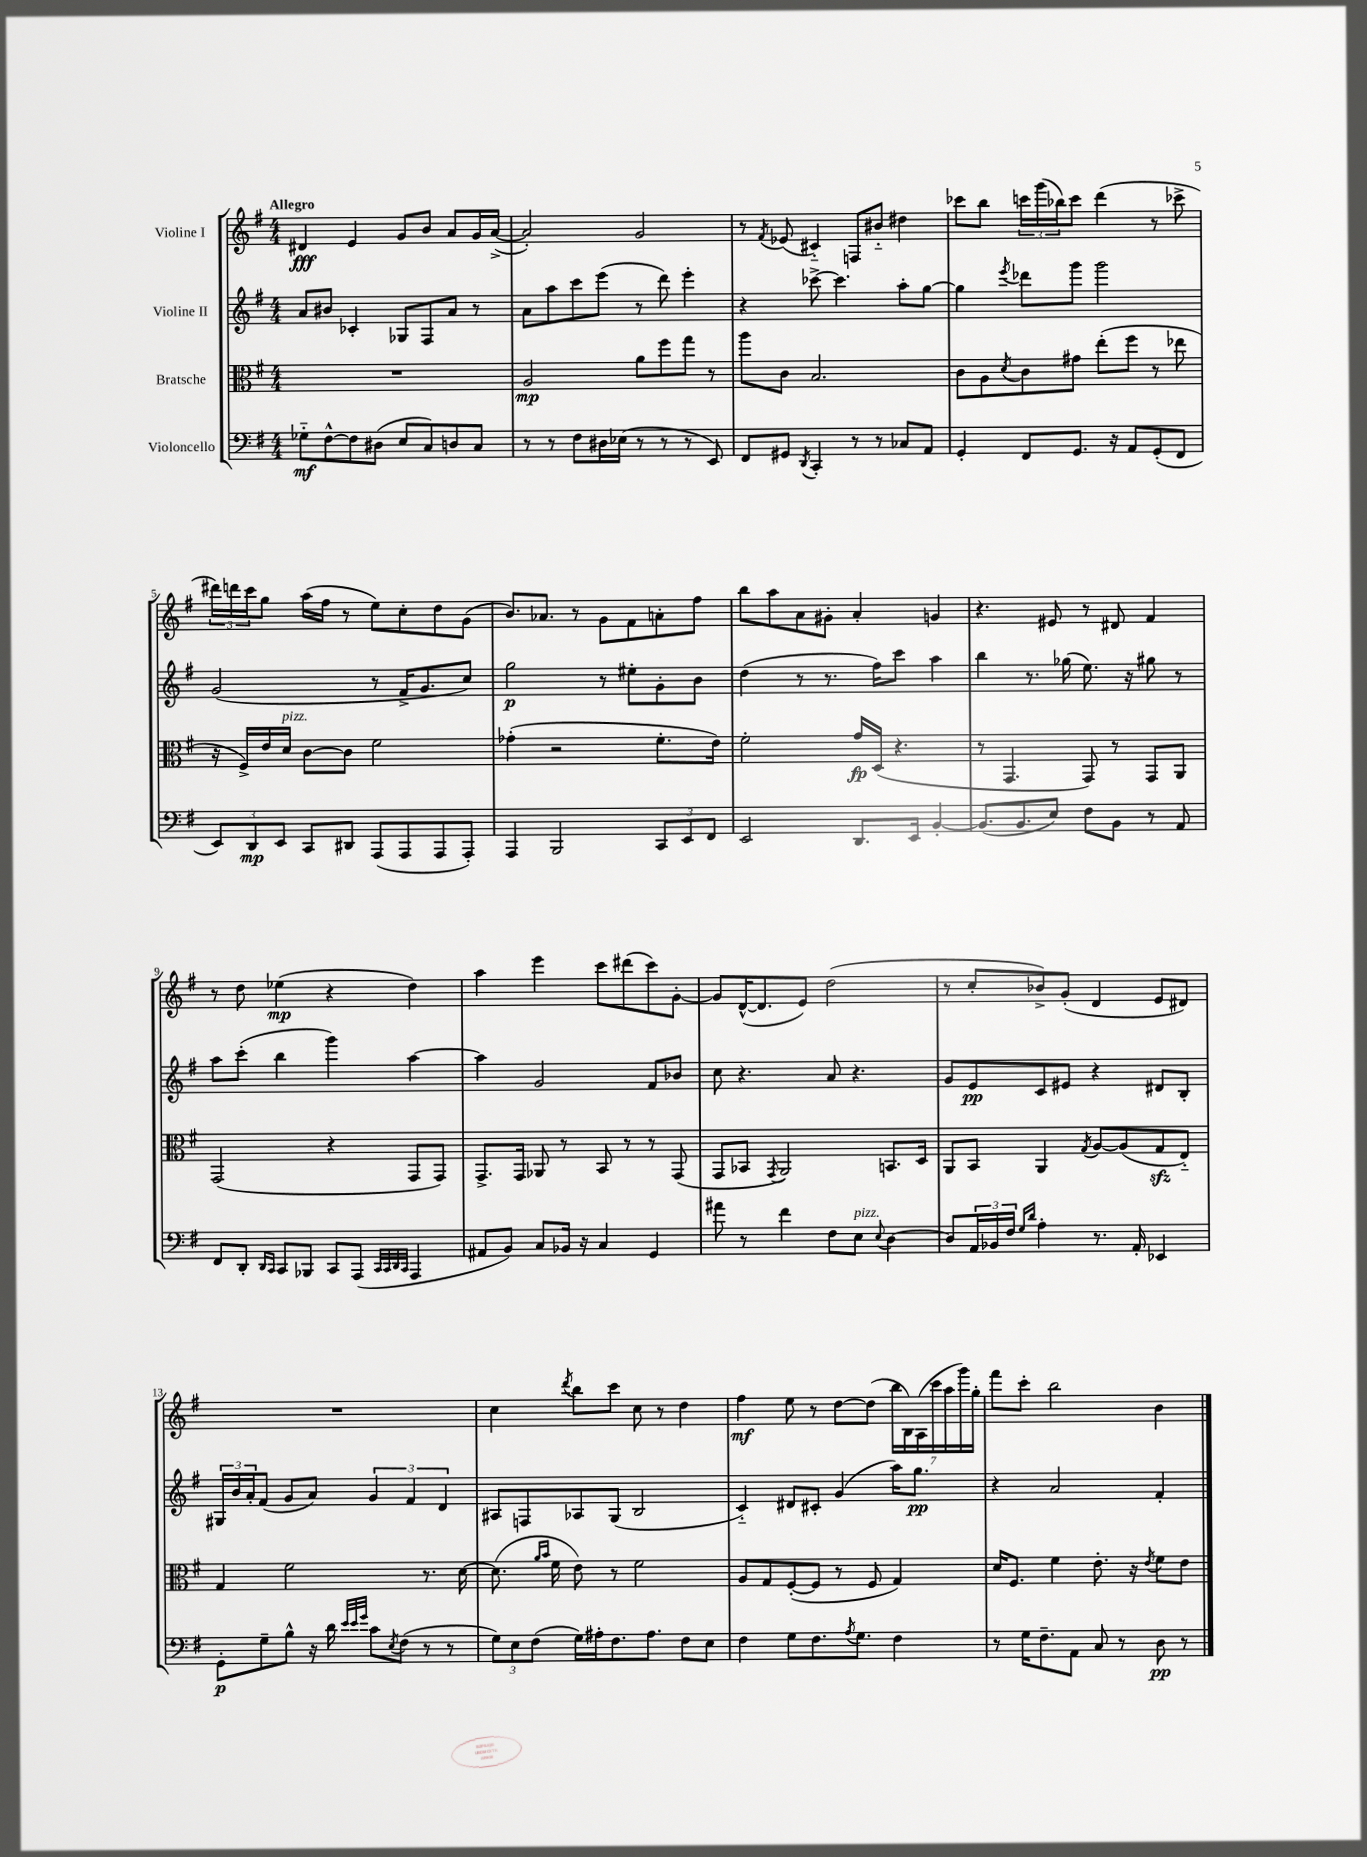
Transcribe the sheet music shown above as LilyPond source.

<<
\new StaffGroup <<
\new Staff = "s0" \with { instrumentName = "Violine I" } {
    \clef treble \key g \major \numericTimeSignature \time 4/4 \tempo "Allegro"
    dis'4\fff e'4 g'8 b'8 a'8 g'16 a'16~->( |
    a'2-.) g'2 |
    r8 \acciaccatura { fis'8 } ees'8( cis'4-_) f8 bis'8-_ dis''4 |
    ces'''8 b''8 \tuplet 3/2 { c'''16 g'''16( bes''16) } c'''8 d'''4( r8 ces'''8-> |
    \tuplet 3/2 { dis'''16) d'''16 c'''16 } g''8 a''16( fis''16 r8 e''8) c''8-. d''8 g'8( |
    b'8.) aes'8. r8 g'8 fis'8 a'8-. fis''8 |
    b''8 a''8 a'8 gis'8-. a'4-. g'4 |
    r4. eis'8 r8 dis'8 fis'4 |
    r8 d''8 ees''4\mp( r4 d''4) |
    a''4 e'''4 c'''8 dis'''8( c'''8) g'8~-. |
    g'8 d'16~-^( d'8. e'8) d''2( |
    r8 c''8-. bes'8->) g'8-.( d'4 e'8 dis'8) |
    R1 |
    c''4 \acciaccatura { d'''8 } b''8 c'''8 c''8 r8 d''4 |
    fis''4\mf e''8 r8 d''8~ d''8( \tuplet 7/4 { b''16 b16) a16( c'''16 a''16 g'''16) g''16-. } |
    fis'''8 c'''8-. b''2 b'4 \bar "|." |
}
\new Staff = "s1" \with { instrumentName = "Violine II" } {
    \clef treble \key g \major \numericTimeSignature \time 4/4
    a'8 bis'8 ces'4-. ges8 fis8 a'8 r8 |
    a'8 a''8 c'''8 e'''8( r8 d'''8) e'''4-. |
    r4 ces'''8~-> ces'''4. a''8-. g''8~ |
    g''4 \acciaccatura { e'''8 } des'''8 g'''8 g'''2 |
    g'2( r8 fis'16-> g'8. c''8) |
    g''2\p r8 eis''8-. g'8-. b'8 |
    d''4( r8 r8. fis''16) c'''8 a''4 |
    b''4 r8. ges''16( e''8.) r16 gis''8 r8 |
    a''8 c'''8-.( b''4 g'''4) a''4~ |
    a''4 g'2 fis'8 bes'8 |
    c''8 r4. a'8 r4. |
    g'8 e'8\pp c'8 eis'8 r4 dis'8 b8-. |
    \tuplet 3/2 { gis16 b'16 a'16-. } fis'8( g'8 a'8) \tuplet 3/2 { g'4 fis'4 d'4 } |
    ais8 f8 aes8 g8( b2 |
    c'4-_) dis'8 cis'8-. g'4( a''16) g''8.\pp |
    r4 a'2 fis'4-. \bar "|." |
}
\new Staff = "s2" \with { instrumentName = "Bratsche" } {
    \clef alto \key g \major \numericTimeSignature \time 4/4
    R1 |
    a2\mp a'8 fis''8 g''8 r8 |
    a''8 c'8 b2. |
    c'8 a8 \acciaccatura { d'8 } c'8 gis'8 e''8-.( fis''8 r8 ees''8 |
    r16 fis16->) e'16 d'16^\markup { \italic "pizz." } c'8~ c'8 fis'2 |
    ges'4-.( r2 fis'8.-. e'16) |
    fis'2-. g'16\fp d16( r4. |
    r8 g,4. g,8) r8 g,8 a,8 |
    g,2( r4 g,8 g,8) |
    g,8.-> g,16 aes,8 r8 b,8 r8 r8 g,8( |
    g,8 bes,8 \acciaccatura { g,8 } a,2) b,8. d16 |
    a,8 b,8 a,4 \acciaccatura { g8 } a8~ a8( g8\sfz e8-_) |
    g4 fis'2 r8. d'16~ |
    d'8.( \grace { a'16 b'16 } fis'16 e'8) r8 fis'2 |
    a8 g8 fis8~-.( fis8 r8 fis8 g4) |
    d'16 fis8. fis'4 e'8.-. r16 \acciaccatura { e'8 } fis'8 e'8 \bar "|." |
}
\new Staff = "s3" \with { instrumentName = "Violoncello" } {
    \clef bass \key g \major \numericTimeSignature \time 4/4
    ges8-_\mf fis8~-^ fis8 dis8( e8 c8) d8 c8 |
    r8 r8 fis8 dis16 ees16( r8 r8 r8 e,8) |
    fis,8 gis,8 \acciaccatura { d,8 } c,4-. r8 r8 ces8 a,8 |
    g,4-. fis,8 g,8. r16 a,8 g,8-.( fis,8 |
    \tuplet 3/2 { e,8) d,8\mp e,8 } c,8 dis,8 a,,8( a,,8 a,,8 a,,8-.) |
    a,,4 b,,2 \tuplet 3/2 { c,8 e,8 fis,8 } |
    e,2 d,8. e,16 b,4~-. |
    b,8.( b,8. e8) fis8 b,8 r8 a,8 |
    fis,8 d,8-. \grace { d,16 c,16 } c,8 bes,,8 c,8 a,,8( \grace { c,32 c,32 d,32 c,32 } a,,4 |
    ais,8 b,8) c8 bes,16 r16 c4 g,4 |
    ais'8 r8 fis'4 fis8 e8^\markup { \italic "pizz." } \appoggiatura { e8 } d4~ |
    d8 \tuplet 3/2 { a,16 bes,16 fis16 } \grace { g16 d'16 } a4-. r8. a,16-. ees,4 |
    g,8-.\p g8-- b8-^ r16 d'16 \grace { e'32 e'32 g'32 } c'8 \acciaccatura { e8 } fis8( r8 r8 |
    \tuplet 3/2 { g8) e8 fis8( } g16) ais16-. fis8. ais8. fis8 e8 |
    fis4 g8 fis8. \acciaccatura { a8 } g8. fis4 |
    r8 g16 fis8.-- a,8 c8 r8 d8\pp r8 \bar "|." |
}
>>
>>
